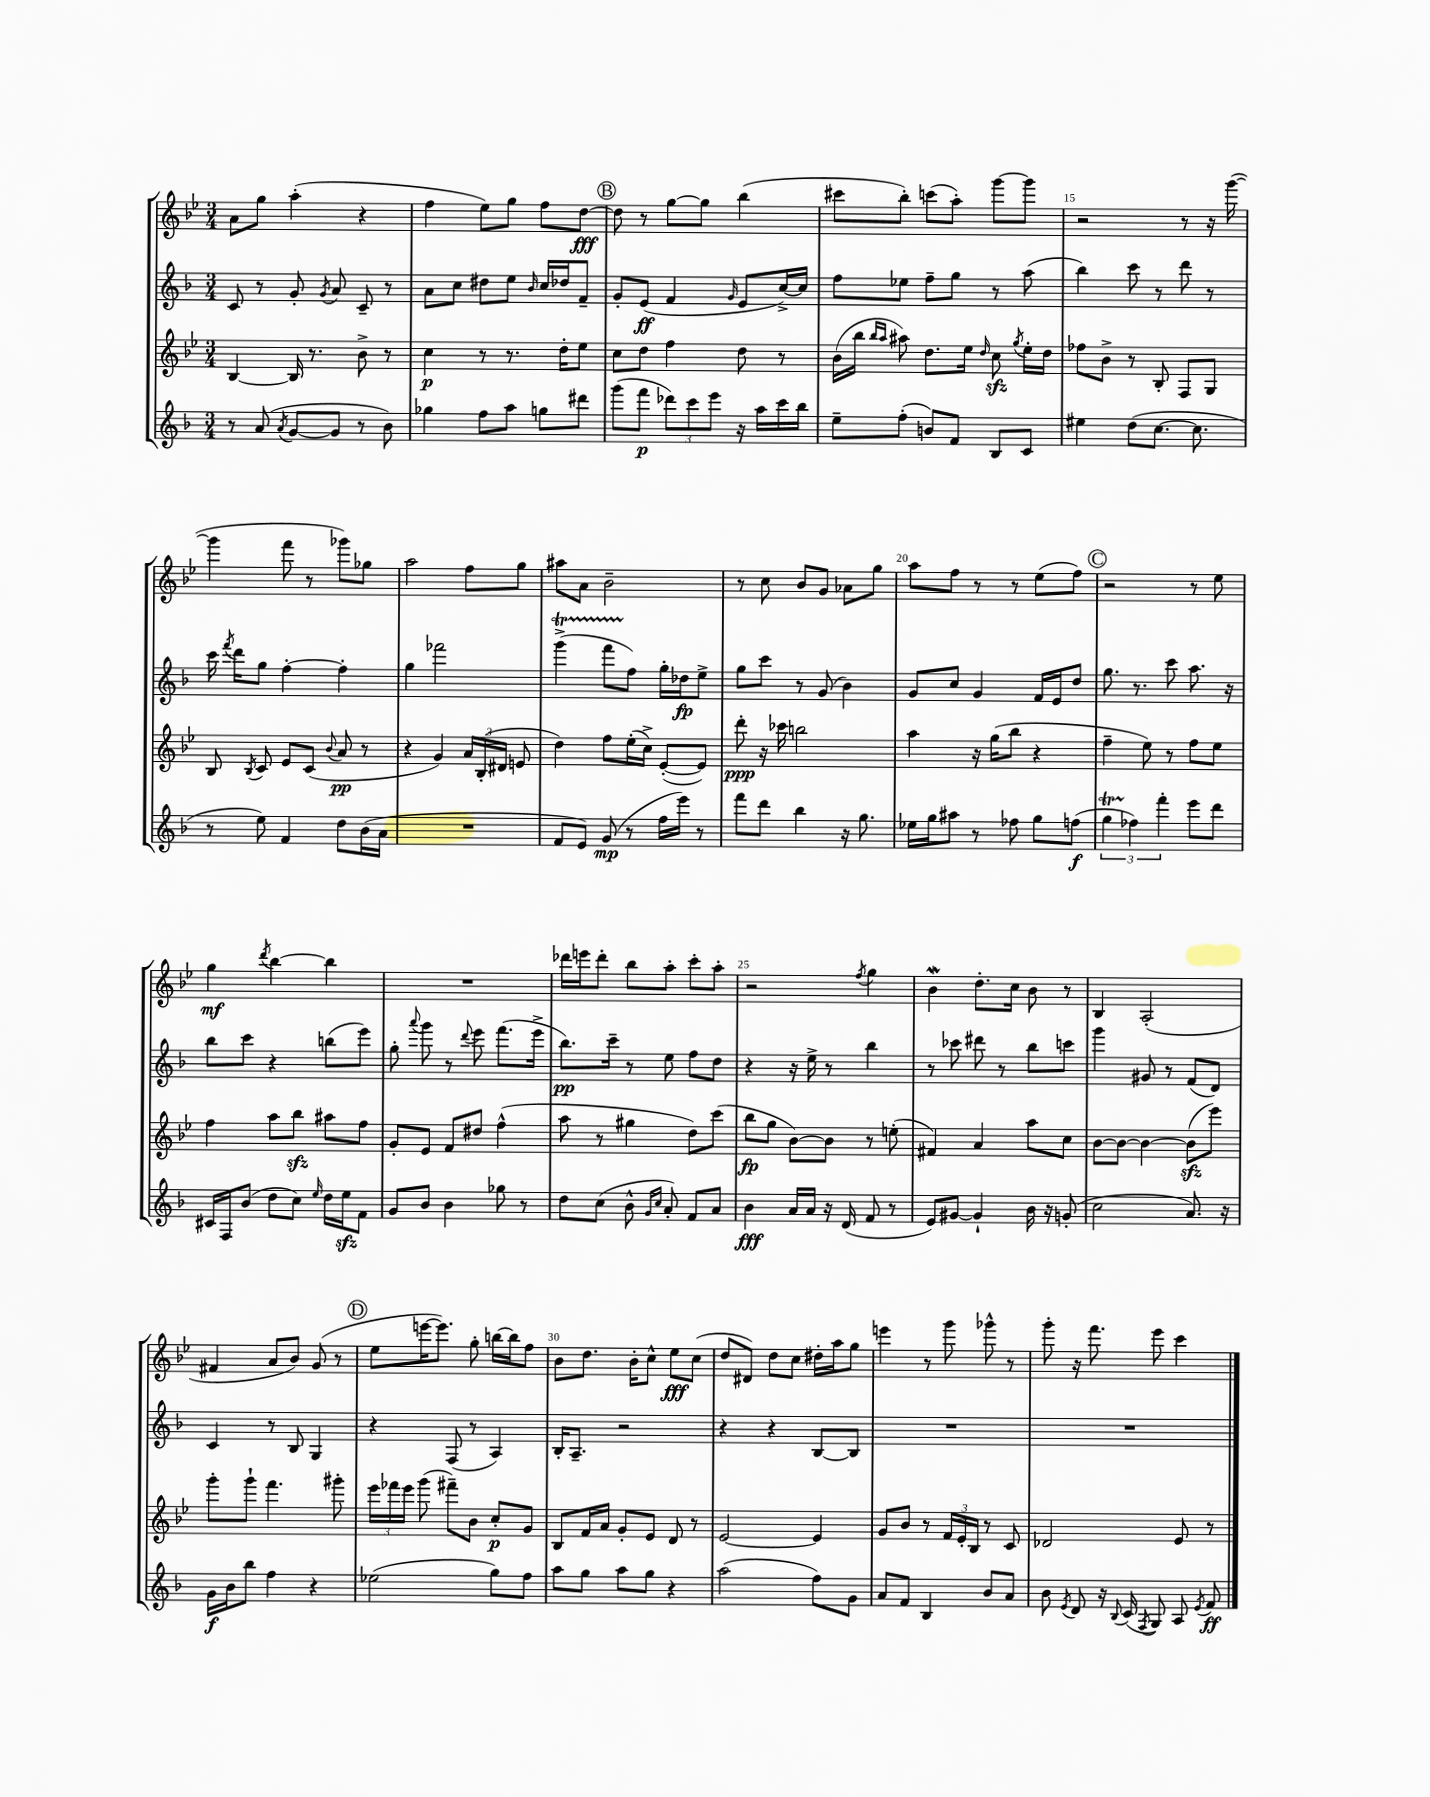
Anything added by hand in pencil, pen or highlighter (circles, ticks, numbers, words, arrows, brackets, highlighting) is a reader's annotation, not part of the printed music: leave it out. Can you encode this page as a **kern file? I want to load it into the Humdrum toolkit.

**kern	**kern	**kern	**kern
*staff4	*staff3	*staff2	*staff1
*clefG2	*clefG2	*clefG2	*clefG2
*k[b-]	*k[b-e-]	*k[b-]	*k[b-e-]
*M3/4	*M3/4	*M3/4	*M3/4
8r	[4B-	8c	8a
(8a	.	8r	8gg
8qa	.	.	.
[8g	16B-]	8g'	(4aa'
.	8.r	.	.
.	.	8qg	.
8g]	.	8a	.
8r	8b-^	8c~	4r
8b-)	8r	8r	.
=	=	=	=
4gg-	4cc	8a	4ff
.	.	8cc	.
8ff	8r	8dd#	8ee-)
8aa	8.r	8ee	8gg
.	.	16qqb-	.
8gg	.	16cc	8ff
.	16dd'	16dd-	.
8ddd#	8ee-	8f~	[8dd
=	=	=	=
(8ggg	8cc	8g'	8dd]
8fff	8dd	(8e	8r
12ddd-)	4ff	4f	[8gg
12ccc	.	.	.
.	.	.	8gg]
12eee	.	.	.
.	.	16qqg	.
16r	8dd	8e	(4bb-
16aa	.	.	.
16ccc	8r	[16cc^)	.
16bb-	.	16cc]	.
=	=	=	=
8ee~	(16b-	8ff	8ccc#
.	16bb-	.	.
.	16qqbb-	.	.
.	16qqaa	.	.
(8ff'	8aa#)	8ee-	8bb-')
8b)	8.dd	8ff~	(8ccc
8f	.	8gg	8aa')
.	16ee-	.	.
.	16qqdd	.	.
8B-	8cc	8r	[8ggg
.	8qgg	.	.
8c	16ee-'	(8aa	8ggg]
.	16dd	.	.
=	=	=	=
4ee#	8ff-	4bb-)	2r
.	8b-^	.	.
(8dd	8r	8ccc	.
[8.cc	8B-'	8r	.
.	8F	8ddd	8r
8.cc]	.	.	.
.	8G	8r	16r
.	.	.	([16ggg
=	=	=	=
8r	8B-	16ccc	4ggg]
.	.	8qfff	.
.	.	16ddd	.
.	8qB-	.	.
8ee)	8c	8gg	.
4f	8e-	[4ff'	8fff
.	(8c	.	8r
.	8qqb-	.	.
8dd	8a	4ff']	8ggg-)
(16b-	8r	.	8gg-
16a	.	.	.
=	=	=	=
2.r	4r	4gg	2aa
.	4g)	2fff-	.
.	24a	.	8ff
.	(24B-'	.	.
.	24d#	.	.
.	8e	.	8gg
=	=	=	=
8f	4dd)	(4ggg^	8aa#
8e)	.	.	8a
(8g	8ff	8fff	2b-~
8r	(16ee-'	8ff)	.
.	16cc^)	.	.
16ff	([8e-'	16gg'	.
16eee)	.	16dd-	.
8r	8e-])	8ee^	.
=	=	=	=
8fff	8ddd'	8gg	8r
8ddd	16r	8ccc	8cc
.	16ccc-	.	.
4bb-	2bb	8r	8b-
.	.	(8g	8g
16r	.	4b-)	8a-
8.gg	.	.	.
.	.	.	8gg
=	=	=	=
16ee-	4aa	8g	8aa
16gg	.	.	.
8aa#	.	8cc	8ff
8r	16r	4g	8r
.	(16gg	.	.
8ff-	8bb-	.	8r
8gg	4r	16f	(8ee-
.	.	16e	.
(8ff	.	8dd	8ff)
=	=	=	=
6gg	4ff~	8.gg	2r
6ff-)	.	.	.
.	.	8.r	.
.	8ee-)	.	.
6fff'	.	.	.
.	8r	8ccc	.
8eee	8ff	8.aa	8r
8ddd	8ee-	.	8ee-
.	.	16r	.
=	=	=	=
16c#	4ff	8bb-	4gg
16F	.	.	.
(8b-	.	8ccc	.
.	.	.	8qddd
8dd	8aa	4r	[4bb-
8cc)	8bb-	.	.
16qqee	.	.	.
16dd	8aa#	(8bb	4bb-]
16ee	.	.	.
8f	8ff	8eee)	.
=	=	=	=
8g	8g'	8gg'	2.r
.	.	8qqaaa	.
8b-	8e-	8ggg	.
4b-	8f	8r	.
.	.	8qqddd	.
.	8dd#	8eee	.
8gg-	(4ff^^	(8.fff	.
8r	.	.	.
.	.	16eee^	.
=	=	=	=
8dd	8aa	8.bb-)	16ddd-
.	.	.	16eee
(8cc	8r	.	8ddd-'
.	.	16ccc~	.
8b-^^	4gg#	8r	8bb-
16qqg	.	.	.
16qqcc	.	.	.
8a')	.	8ee	8aa'
8f	8dd)	8ff	8ccc'
8a	(8ccc	8dd	8aa'
=	=	=	=
4b-	8bb-	4r	2r
.	8gg	.	.
16a	[8b-)	16r	.
16a	.	16ee^	.
16r	8b-]	8r	.
(16d	.	.	.
.	.	.	8qff
8f	8r	4bb-	4gg
8r	(8ee'	.	.
=	=	=	=
8e)	4f#)	8r	4b-
[8g#	.	8ccc-	.
4g#`]	4a	8ddd#	8.dd'
.	.	8r	.
.	.	.	16cc
16b-	8aa	8bb-	8b-
16r	.	.	.
(8g'	8cc	8ccc	8r
=	=	=	=
2cc	[8b-	4ggg	4B-
.	8b-_	.	.
.	4b-_	8g#	(2A'
.	.	8r	.
8.a)	(8b-]	(8f	.
.	8eee-)	8d)	.
16r	.	.	.
=	=	=	=
16g	8ggg'	4c	4f#
16b-	.	.	.
8bb-	8ggg`	.	.
4ff	4.fff	8r	8a
.	.	8B-	8b-)
4r	.	4G	(8g
.	8ggg#'	.	8r
=	=	=	=
(2ee-	24eee-	4r	8ee-
.	24fff-	.	.
.	24eee-	.	.
.	(8ggg	.	[16eee
.	.	.	8.eee])
.	8fff#~)	(8F	.
.	8b-	8r	8gg'
8gg)	8cc'	4A)	[16bb
.	.	.	16bb]
8ff	8g	.	8ff
=	=	=	=
8aa	8B-	16B-'	8b-
.	.	8.A~	.
8gg	16f	.	8.dd
.	16a	.	.
8aa	8g'	2r	.
.	.	.	16b-'
8gg	8e-	.	8cc^^
4r	8d	.	8ee-
.	8r	.	(8cc
=	=	=	=
(2aa	[2e-	4r	8dd
.	.	.	8d#)
.	.	4r	8dd
.	.	.	8cc
8ff)	4e-]	[8B-	16dd#'
.	.	.	16aa
8g	.	8B-]	8gg
=	=	=	=
8a	8g	2.r	4eee
8f	8b-	.	.
4B-	8r	.	8r
.	24f	.	8ggg
.	24e-'	.	.
.	24B-	.	.
8b-	8r	.	8ggg-^^
8a	8c	.	8r
=	=	=	=
8b-	2d-	2.r	8ggg'
8qe	.	.	.
8d	.	.	16r
.	.	.	8.fff
16r	.	.	.
8qqB-	.	.	.
(16c	.	.	.
8qF	.	.	.
8G)	.	.	8eee-
8A	8e-	.	4ccc
8qe	.	.	.
8f	8r	.	.
==	==	==	==
*-	*-	*-	*-
